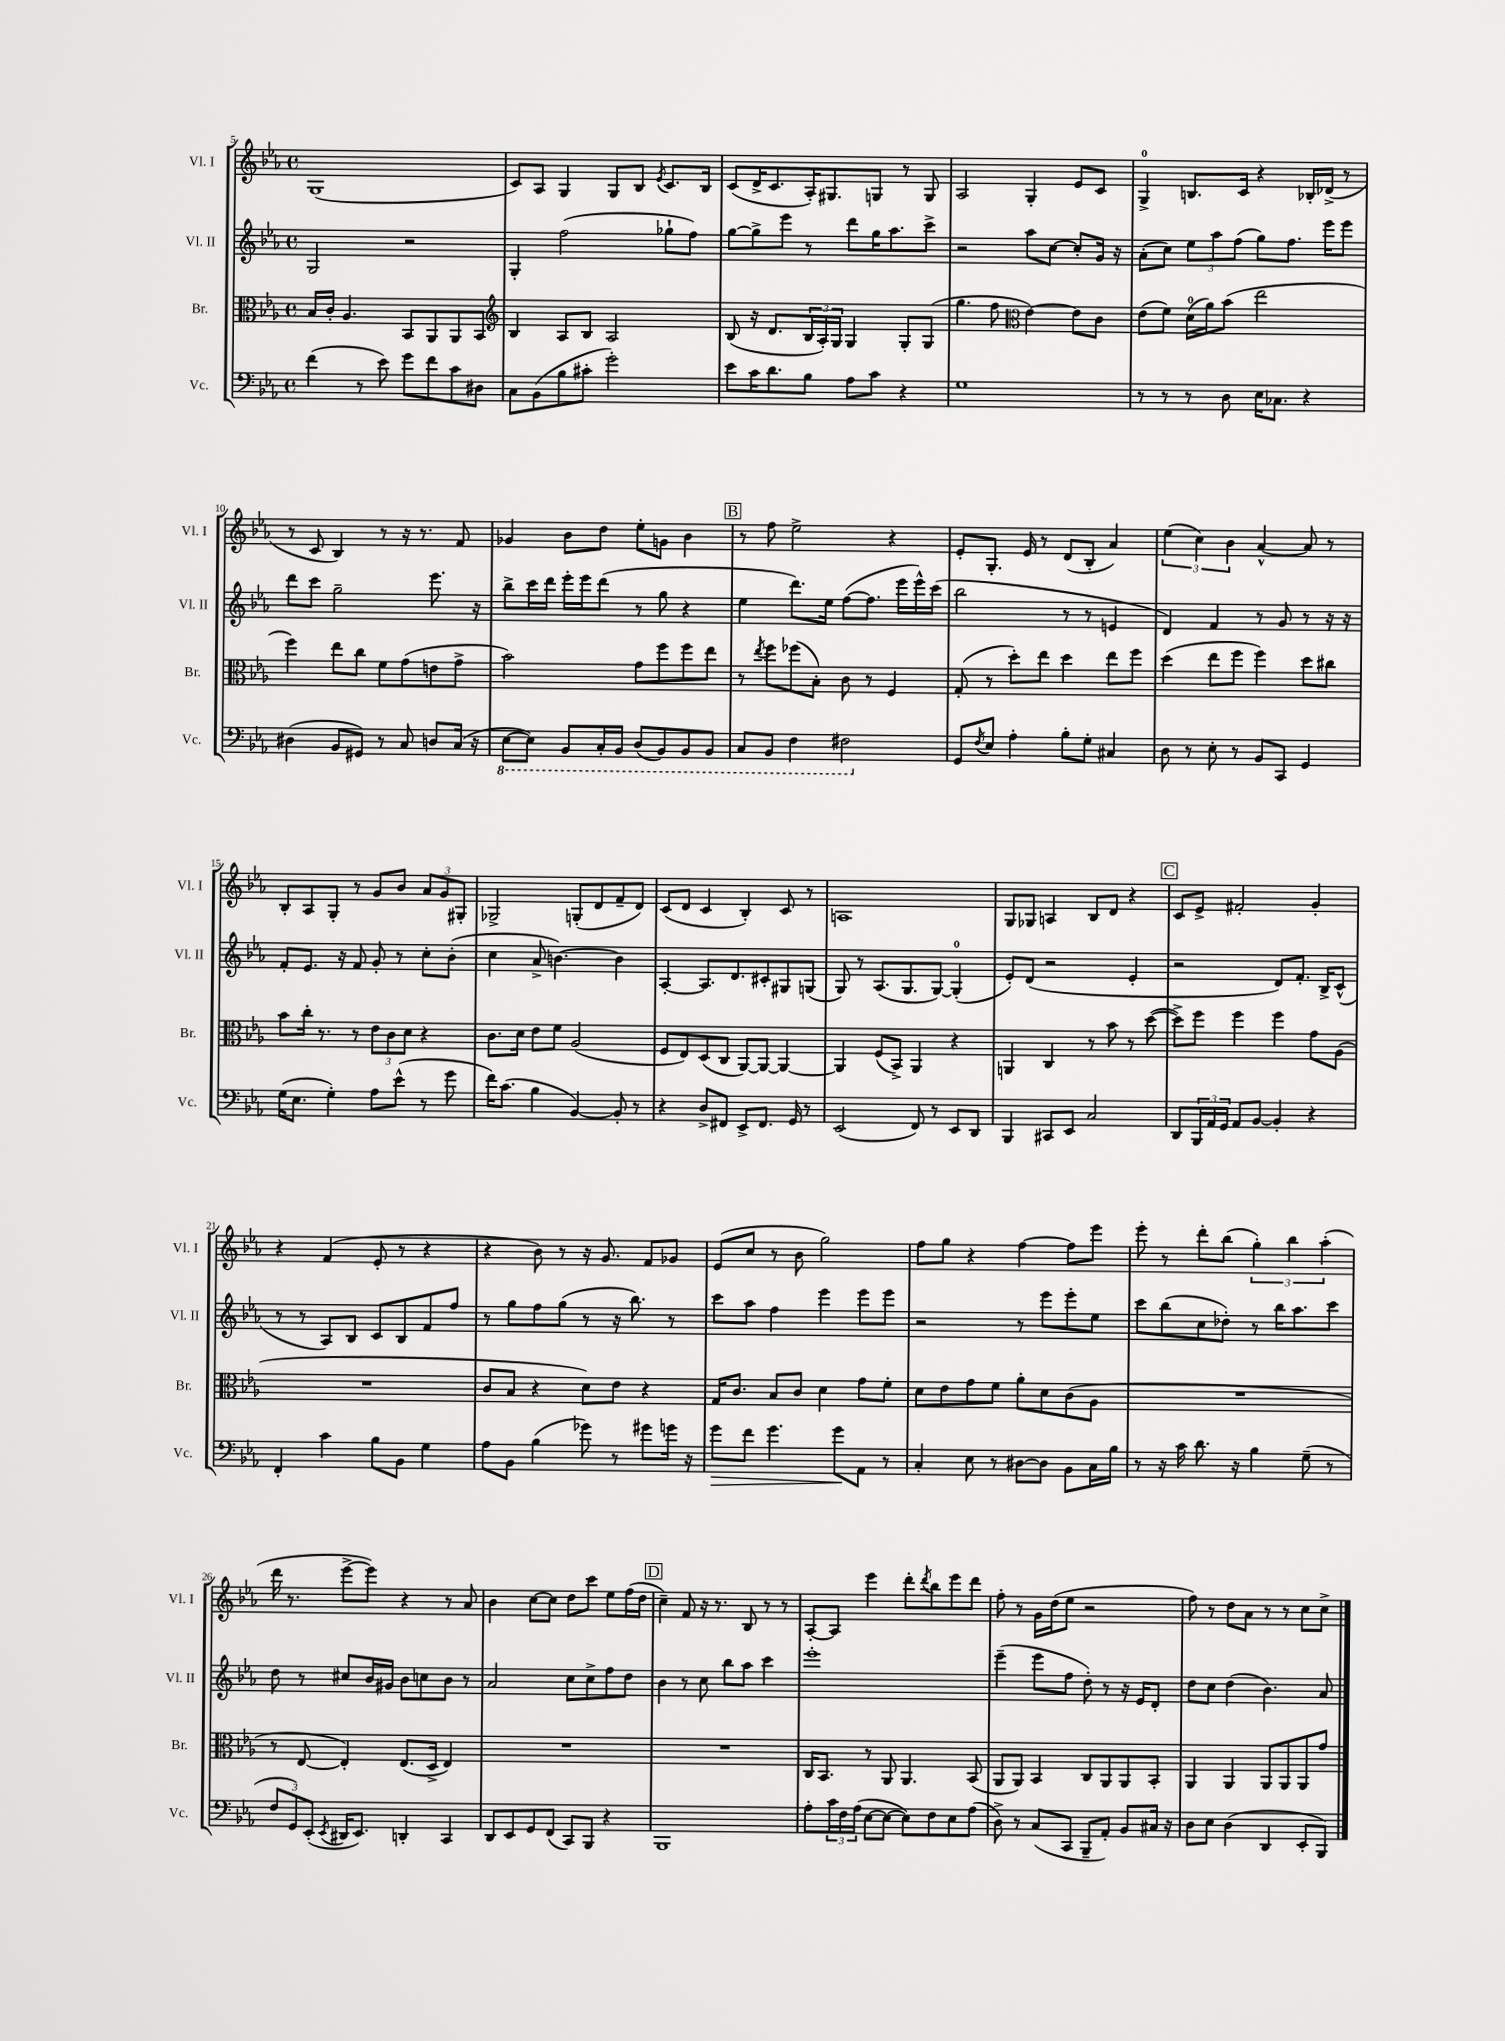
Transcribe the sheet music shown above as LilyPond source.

<<
\new StaffGroup <<
\new Staff = "s0" \with { instrumentName = "Vl. I" shortInstrumentName = "Vl. I" } {
    \clef treble \key ees \major \defaultTimeSignature \time 4/4
    g1( |
    c'8) aes8 g4 g8 bes8 \acciaccatura { ees'8 } c'8. bes16 |
    c'8( d'16-> c'8. aes16-.) gis8. g8 r8 g8 |
    aes2 g4-. ees'8 c'8 |
    g4-0-> b8. c'16 r4 bes16-. des'16->( r8 |
    r8 c'8 bes4) r8 r16 r8. f'8 |
    ges'4 bes'8 d''8 ees''8-. g'8 bes'4 |
    \mark \markup { \box "B" } r8 f''8 ees''2-> r4 |
    ees'8-. g8.-. ees'16 r8 d'8( bes8-. aes'4) |
    \tuplet 3/2 { ees''4( c''4) bes'4 } aes'4~-^ aes'8 r8 |
    bes8-. aes8 g8-. r8 g'8 bes'8 \tuplet 3/2 { aes'8 g'8 gis8-. } |
    ges2-> g8-.( d'8 f'8-- d'8) |
    c'8( d'8 c'4 bes4-.) c'8 r8 |
    a1 |
    g8 ges8 a4 bes8 d'8 r4 |
    \mark \markup { \box "C" } c'8 ees'8-> fis'2-. g'4-. |
    r4 f'4( ees'8-. r8 r4 |
    r4 bes'8) r8 r16 g'8. f'8 ges'8 |
    ees'8( c''8 r8 bes'8 g''2) |
    f''8 g''8 r4 f''4~ f''8 ees'''8 |
    ees'''8-. r8 d'''8-. bes''8( \tuplet 3/2 { g''4-.) bes''4 aes''4-.( } |
    d'''16 r8. ees'''8~-> ees'''8) r4 r8 aes'8 |
    bes'4 c''8~ c''8 d''8 c'''8 ees''8 f''16( d''16 |
    \mark \markup { \box "D" } c''4--) f'8 r16 r8. bes8 r8 r8 |
    aes8~-. aes8 ees'''4 d'''8-. \acciaccatura { d'''8 } bes''8 ees'''8 d'''8 |
    f''8-. r8 g'16 d''16( ees''8 r2 |
    f''8) r8 d''8 aes'8 r8 r8 c''8 c''8-> \bar "|." |
}
\new Staff = "s1" \with { instrumentName = "Vl. II" shortInstrumentName = "Vl. II" } {
    \clef treble \key ees \major \defaultTimeSignature \time 4/4
    g2 r2 |
    g4-. f''2( ges''8-! f''8) |
    g''8~ g''8-> ees'''8 r8 d'''8 g''16 aes''8. c'''8-> |
    r2 aes''8 c''8~ c''8-. g'16 r16 |
    aes'8-.( c''8) \tuplet 3/2 { ees''8 aes''8 f''8( } g''8) f''8. ees'''16 ees'''8 |
    d'''8 c'''8 g''2-- ees'''8. r16 |
    bes''8-> c'''16 d'''16 ees'''16-. ees'''16 d'''8( r8 g''8 r4 |
    \mark \markup { \box "B" } ees''4 d'''8.) ees''16 f''8~( f''8. ees'''16 ees'''16-^) c'''16( |
    bes''2 r8 r8 e'4 |
    d'4) f'4 r8 g'8 r8 r16 r16 |
    f'8-. ees'8. r16 f'8 g'8-. r8 c''8-. bes'8-.( |
    c''4 aes'8-> b'4.~) b'4 |
    aes4~-. aes8. d'8. cis'8-. gis8 g8( |
    g8) r8 aes8.( g8. g8~) g4-0-.( |
    ees'8-.) d'8( r2 ees'4-. |
    \mark \markup { \box "C" } r2 d'8) f'8.-. bes16-> c'8-^( |
    r8 r8 aes8) bes8 c'8 bes8 f'8 f''8 |
    r8 g''8 f''8 g''8( r8 r16 bes''8.) r8 |
    c'''8 aes''8 f''4 ees'''4 ees'''8 ees'''8 |
    r2 r8 ees'''8 ees'''8-. ees''8 |
    c'''8 bes''8( c''8 des''8-.) r8 bes''16 aes''8. c'''8 |
    d''8 r8 cis''8 bes'16 gis'16 bes'8 c''8 bes'8 r8 |
    aes'2 c''8 c''8-> f''8 d''8 |
    \mark \markup { \box "D" } bes'4 r8 c''8 bes''8 aes''8 c'''4 |
    ees'''1-. |
    ees'''4--( ees'''8 f''8 d''8-.) r8 r16 ees'16 d'8-. |
    d''8 c''8 d''4( bes'4.) aes'8 \bar "|." |
}
\new Staff = "s2" \with { instrumentName = "Br." shortInstrumentName = "Br." } {
    \clef alto \key ees \major \defaultTimeSignature \time 4/4
    bes16 c'16-. aes4. bes,8 aes,8 aes,8 bes,8 |
    \clef treble bes4 aes8 bes8 aes2 |
    bes8( r16 d'8. \tuplet 3/2 { bes16 aes16-.) g16 } g4 g8-. g8( |
    g''4. f''8 \clef alto ees'4~) ees'8 c'8 |
    ees'8( f'8) d'16-0( aes'16) bes'8( ees''2 |
    f''4) ees''8 c''8 f'8 g'8( e'8 g'8-> |
    bes'2) g'8 f''8 f''8 ees''8 |
    \mark \markup { \box "B" } r8 \acciaccatura { ees''8 } f''8 fes''8( bes8-.) c'8 r8 f4 |
    g8-.( r8 d''8-.) ees''8 d''4 ees''8 f''8 |
    d''4( ees''8 f''8 f''4) d''8 cis''8 |
    bes'8 c''16-. r8. r8 \tuplet 3/2 { ees'8 c'8 d'8 } r4 |
    c'8. d'16 ees'8 f'8 aes2( |
    f8 ees8) d8( c8 aes,8~) aes,8~ aes,4~ |
    aes,4 f8( bes,8->) aes,4 r4 |
    a,4 c4 r8 bes'8 r8 d''8~( |
    \mark \markup { \box "C" } d''8->) f''8 f''4 f''4 g'8 aes8( |
    R1 |
    c'8 bes8 r4 d'8) ees'8 r4 |
    g16 c'8. bes8 c'8 d'4 g'8 f'8-. |
    d'8 ees'8 g'8 f'8 aes'8-. d'8 c'8( aes8 |
    R1 |
    r8 ees8~ ees4-.) ees8.( d16-> ees4) |
    R1 |
    \mark \markup { \box "D" } R1 |
    c16 bes,8. r8 aes,8 aes,4. bes,8( |
    aes,8 aes,8) bes,4 c8 aes,8 aes,8 bes,8-. |
    aes,4 aes,4 aes,8 aes,8 aes,8 g'8 \bar "|." |
}
\new Staff = "s3" \with { instrumentName = "Vc." shortInstrumentName = "Vc." } {
    \clef bass \key ees \major \defaultTimeSignature \time 4/4
    f'4( r8 ees'8) g'8 f'8 c'8 dis8 |
    c8 bes,8( bes8 cis'8-. g'2-.) |
    ees'8 c'16 d'8. bes8 aes8 c'8 r4 |
    g1 |
    r8 r8 r8 d8 ees16 ces8. r4 |
    dis4( bes,8 gis,8) r8 c8 d8 c16( r16 |
    \ottava #-1 ees,8~ ees,8) bes,,8 c,16-. bes,,16 d,8( bes,,8) bes,,8 bes,,8 |
    \mark \markup { \box "B" } c,8 bes,,8 f,4 fis,2 \ottava #0 |
    g,8 \acciaccatura { f8 } ees8 aes4-. bes8-. g8-. cis4 |
    d8 r8 ees8-. r8 bes,8 c,8 g,4 |
    g16( ees8. g4-.) aes8 ees'8-^( r8 g'8 |
    f'16) c'8.( bes4 bes,4~) bes,8-. r8 |
    r4 d8-> fis,8 ees,8-> fis,8. g,16 r8 |
    ees,2( f,8) r8 ees,8 d,8 |
    bes,,4 cis,8 ees,8 c2 |
    \mark \markup { \box "C" } d,8 \tuplet 3/2 { bes,,16 aes,16 g,16 } aes,8 bes,8~ bes,4-. r4 |
    f,4-. c'4 bes8 bes,8 g4 |
    aes8 bes,8 bes4( ges'8) r8 gis'8 g'16 r16 |
    g'8\> f'8 g'4. g'8\! aes,8 r8 |
    c4-. ees8 r8 dis8~ dis8 bes,8 c16 bes16 |
    r8 r16 c'16 d'8. r16 bes4 g8--( r8 |
    \tuplet 3/2 { f8 g,8) ees,8-.( } \acciaccatura { ees,8 } dis,16 ees,8.) d,4-. c,4 |
    d,8 ees,8 g,8 f,8( c,8) bes,,8 r4 |
    \mark \markup { \box "D" } bes,,1 |
    aes8-. \tuplet 3/2 { c'16 f16 aes16( } ees8~ ees8~ ees8) f8 ees8 aes8( |
    d8->) r8 c8( c,8 bes,,8-- aes,8-.) bes,8 cis16 r16 |
    d8 ees8 d4( d,4 ees,8-. bes,,8) \bar "|." |
}
>>
>>
\layout { \context { \Score currentBarNumber = #5 } }
